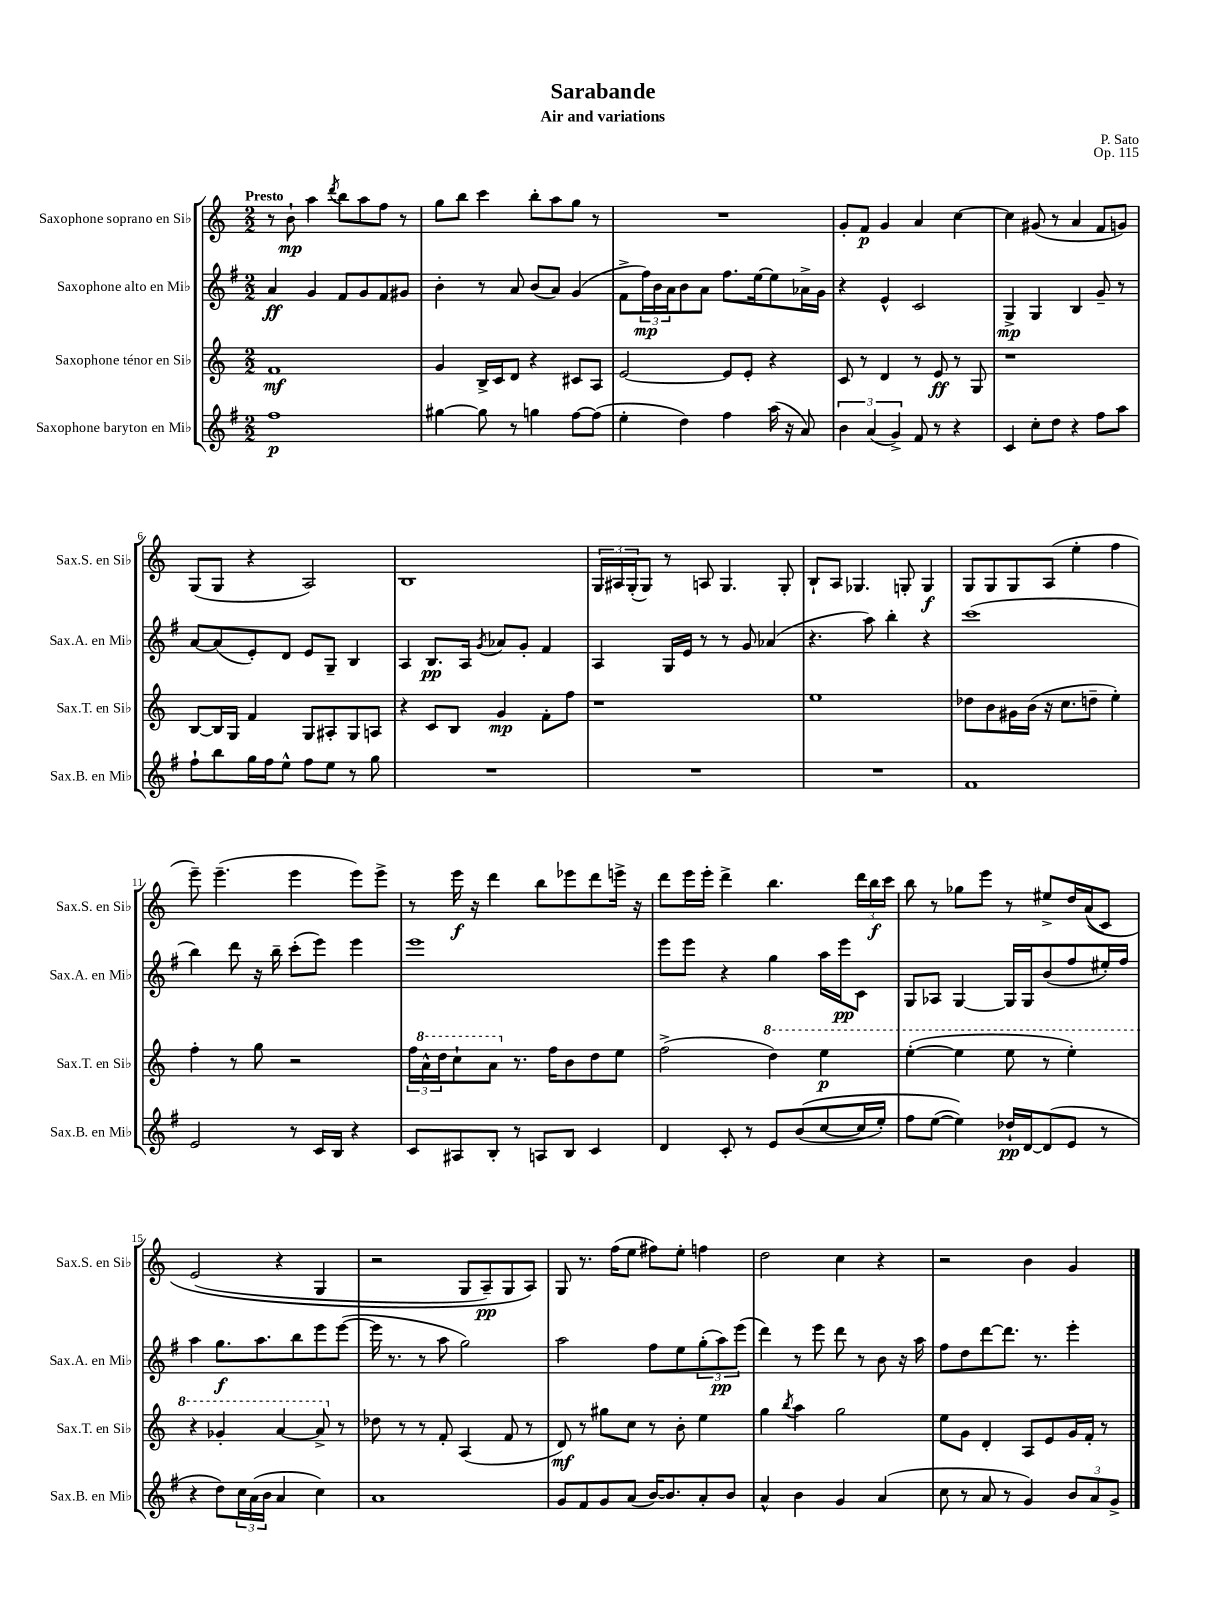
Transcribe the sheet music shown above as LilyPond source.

\header { title = "Sarabande" composer = "P. Sato" subtitle = "Air and variations" opus = "Op. 115" }
<<
\new StaffGroup <<
\new Staff = "s0" \with { instrumentName = "Saxophone soprano en Sib" shortInstrumentName = "Sax.S. en Sib" } {
    \clef treble \key c \major \numericTimeSignature \time 2/2 \tempo "Presto"
    r8 b'8-!\mp a''4 \acciaccatura { d'''8 } b''8 a''8 f''8 r8 |
    g''8 b''8 c'''4 b''8-. a''8 g''8 r8 |
    R1 |
    g'8-. f'8\p g'4 a'4 c''4~ |
    c''4 gis'8( r8 a'4 f'8 g'8) |
    g8( g8 r4 a2) |
    b1 |
    \tuplet 3/2 { g16 ais16 g16-.( } g8) r8 a8 g4. g8-. |
    b8-! a8 ges4. g8-. g4\f |
    g8 g8 g8 a8( e''4-. f''4 |
    e'''8--) e'''4.--( e'''4 e'''8) e'''8-> |
    r8 e'''16\f r16 d'''4 b''8 ees'''8 d'''8 e'''16-> r16 |
    d'''8 e'''16 e'''16-. d'''4-> b''4. \tuplet 3/2 { d'''16 b''16\f c'''16 } |
    b''8 r8 ges''8 e'''8 r8 eis''8-> d''16 a'16(\( c'8) |
    e'2( r4 g4 |
    r2 g8 a8--\pp) g8 a8\) |
    g8 r8. f''16( e''8 fis''8) e''8-. f''4 |
    d''2 c''4 r4 |
    r2 b'4 g'4 \bar "|." |
}
\new Staff = "s1" \with { instrumentName = "Saxophone alto en Mib" shortInstrumentName = "Sax.A. en Mib" } {
    \clef treble \key g \major \numericTimeSignature \time 2/2
    a'4\ff g'4 fis'8 g'8 fis'8 gis'8 |
    b'4-. r8 a'8 b'8( a'8) g'4( |
    fis'8-> \tuplet 3/2 { fis''16\mp) b'16 a'16 } b'8 a'8 fis''8. e''16~ e''8 aes'16-> g'16 |
    r4 e'4-^ c'2 |
    g4->\mp g4 b4 g'8-- r8 |
    a'8~ a'8( e'8-.) d'8 e'8 g8-- b4 |
    a4 b8.\pp a16 \acciaccatura { g'8 } aes'8 g'8-. fis'4 |
    a4 g16 e'16 r8 r8 g'8 aes'4( |
    r4. a''8) b''4-. r4 |
    c'''1( |
    b''4) d'''8 r16 b''16-- c'''8-.( e'''8) e'''4 |
    e'''1 |
    e'''8 e'''8 r4 g''4 a''16 e'''16\pp c'8 |
    g8 aes8 g4~ g16 g16 b'8( fis''8 eis''16-.) fis''16 |
    a''4 g''8.\f a''8. b''8 e'''8 e'''8~( |
    e'''16 r8. r8 a''8 g''2) |
    a''2 fis''8 e''8 \tuplet 3/2 { g''8-.( a''8\pp) e'''8( } |
    d'''4) r8 e'''8 d'''8 r8 b'8 r16 a''16 |
    fis''8 d''8 d'''8~ d'''8. r8. e'''4-. \bar "|." |
}
\new Staff = "s2" \with { instrumentName = "Saxophone ténor en Sib" shortInstrumentName = "Sax.T. en Sib" } {
    \clef treble \key c \major \numericTimeSignature \time 2/2
    f'1\mf |
    g'4 b16-> c'16 d'8 r4 cis'8 a8 |
    e'2~ e'8 e'8-. r4 |
    c'8 r8 d'4 r8 e'8\ff r8 g8 |
    r1 |
    b8~ b16 g16 f'4 g8 ais8-. g8 a8 |
    r4 c'8 b8 g'4\mp f'8-. f''8 |
    r1 |
    e''1 |
    des''8 b'8 gis'16 b'16( r16 c''8. d''8-- e''4-.) |
    f''4-. r8 g''8 r2 |
    \tuplet 3/2 { f''16 \ottava #1 a''16-^ d'''16 } c'''8-! a''8 \ottava #0 r8. f''16 b'8 d''8 e''8 |
    f''2->( \ottava #1 d'''4) e'''4\p |
    e'''4~-.( e'''4 e'''8 r8 e'''4-.) |
    r4 ges''4-. a''4~ a''8-> \ottava #0 r8 |
    des''8 r8 r8 f'8-. a4( f'8 r8 |
    d'8\mf) r8 gis''8 c''8 r8 b'8-. e''4 |
    g''4 \acciaccatura { b''8 } a''4 g''2 |
    e''8 g'8 d'4-. a8 e'8 g'16 f'16-. r8 \bar "|." |
}
\new Staff = "s3" \with { instrumentName = "Saxophone baryton en Mib" shortInstrumentName = "Sax.B. en Mib" } {
    \clef treble \key g \major \numericTimeSignature \time 2/2
    fis''1\p |
    gis''4~ gis''8 r8 g''4 fis''8~ fis''8( |
    e''4-. d''4) fis''4 a''16( r16 a'8) |
    \tuplet 3/2 { b'4 a'4( g'4->) } fis'8 r8 r4 |
    c'4 c''8-. d''8 r4 fis''8 a''8 |
    fis''8-! b''8 g''16 fis''16 e''8-^ fis''8 e''8 r8 g''8 |
    R1 |
    R1 |
    R1 |
    fis'1 |
    e'2 r8 c'16 b16 r4 |
    c'8 ais8 b8-. r8 a8 b8 c'4 |
    d'4 c'8-. r8 e'8 b'8(\( c''8~ c''16 e''16-.) |
    fis''8 e''8~( e''4)\) des''16-!\pp d'16~ d'8( e'8 r8 |
    r4 d''8) \tuplet 3/2 { c''16 a'16( b'16 } a'4 c''4) |
    a'1 |
    g'8 fis'8 g'8 a'8( b'16~) b'8. a'8-. b'8 |
    a'4-^ b'4 g'4 a'4( |
    c''8 r8 a'8 r8 g'4) \tuplet 3/2 { b'8 a'8 g'8-> } \bar "|." |
}
>>
>>
